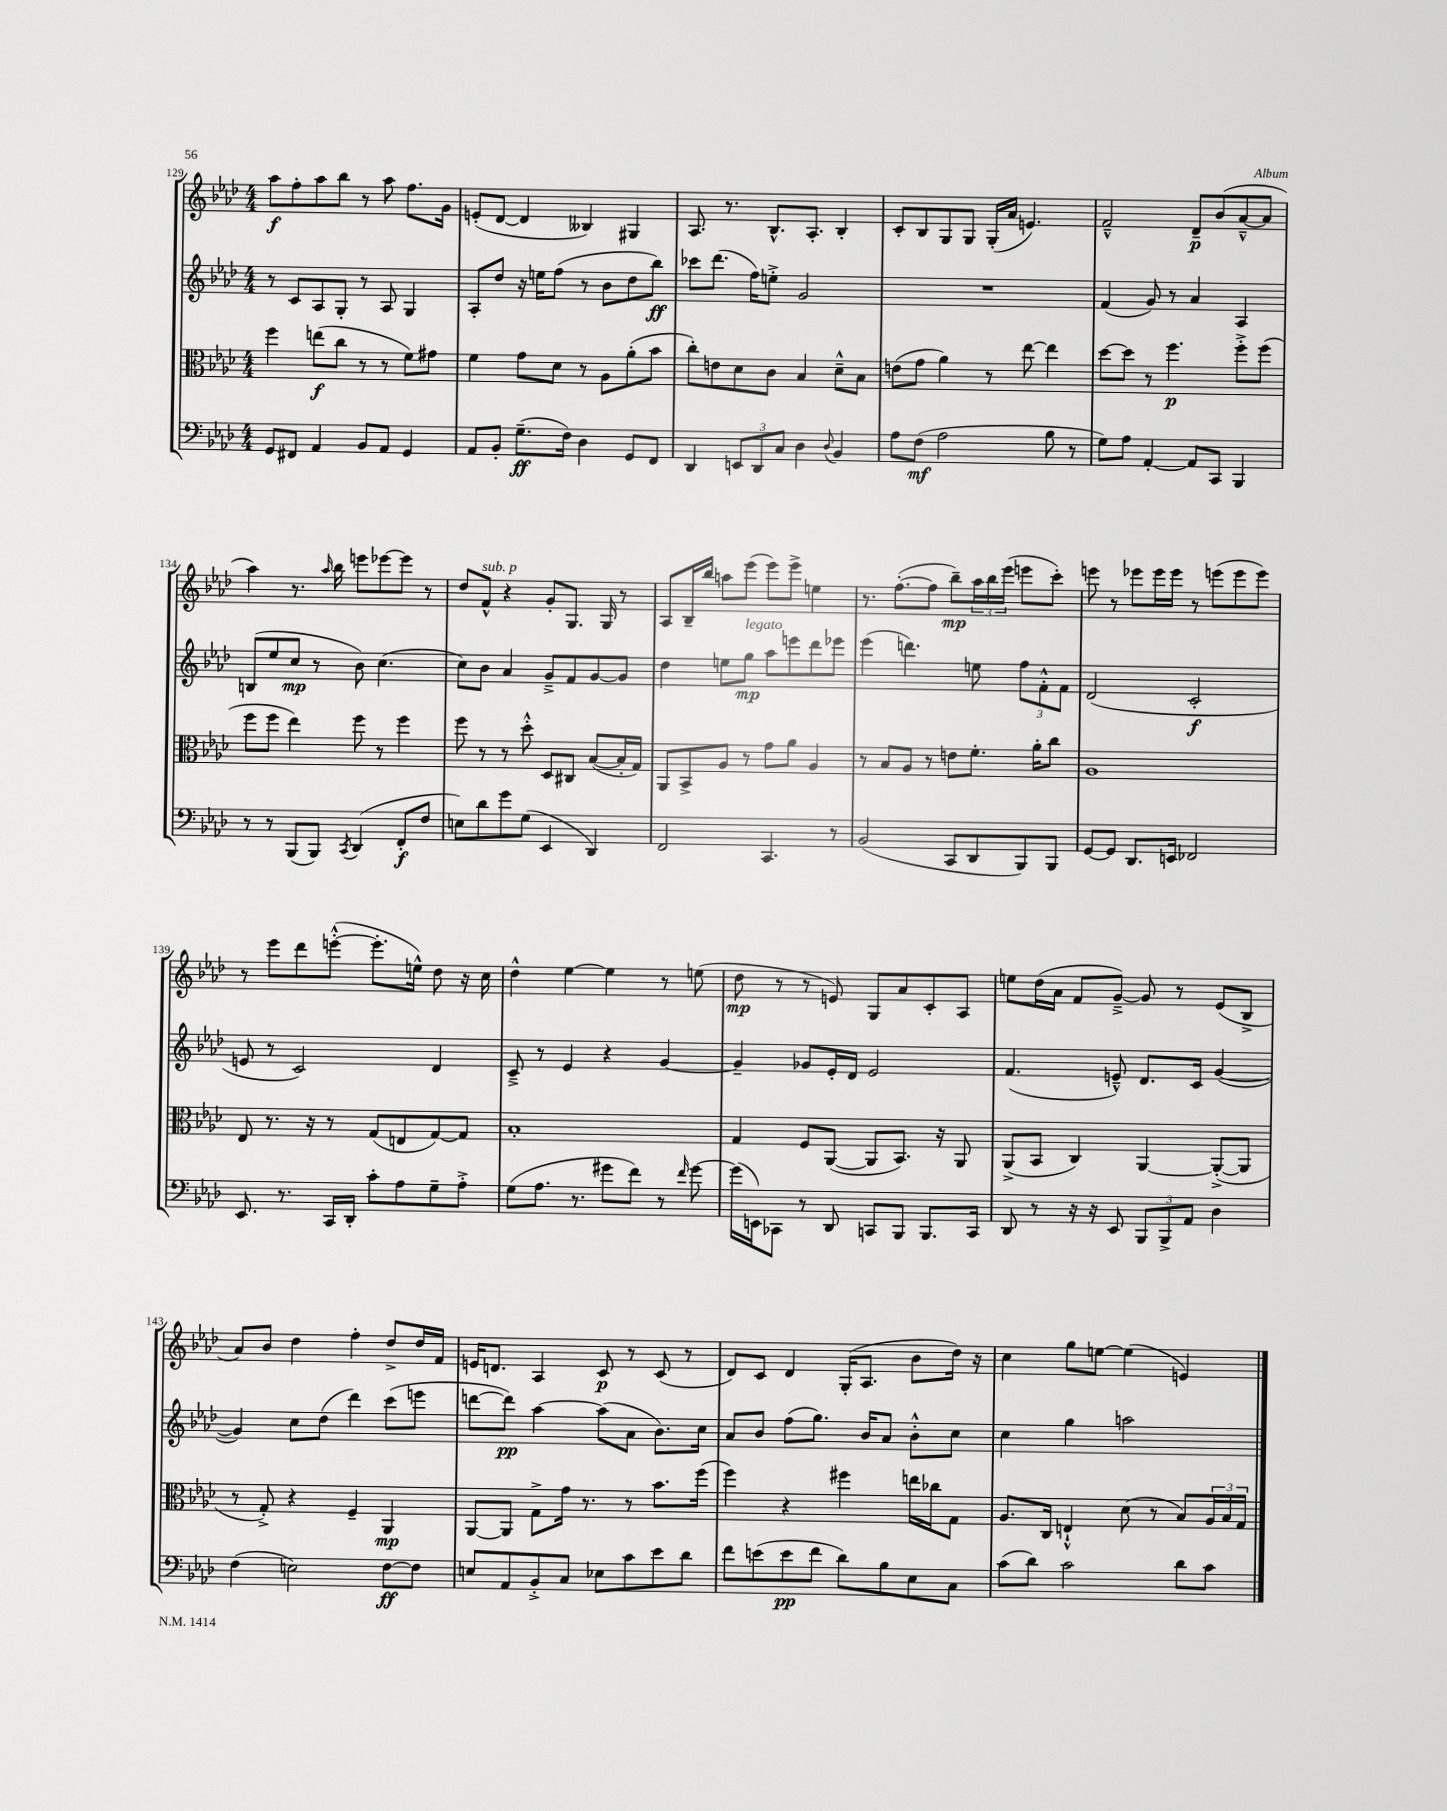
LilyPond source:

<<
\new StaffGroup <<
\new Staff = "s0" {
    \clef treble \key aes \major \numericTimeSignature \time 4/4
    aes''8\f f''8-. aes''8 bes''8 r8 aes''8 f''8. g'16 |
    e'8-.( des'8~ des'4 beses4) gis4 |
    aes8. r8. bes8.-^ aes8.-. bes4-. |
    c'8-. bes8 g8 g8 g16-.( aes'16 e'4.) |
    f'2---^ des'8--\p bes'8( aes'8~---^ aes'8 |
    aes''4) r8. \grace { aes''16 } bes''16 e'''8 ees'''8~ ees'''8 r8 |
    des''8 f'8-^^\markup { \italic "sub. p" } r4 g'8-. g8. g16 r8 |
    aes8 bes16-- bes''16 a''8 ees'''8( ees'''8) ees'''8-> e''4 |
    r8. f''8.~-.( f''8 bes''8--\mp) \tuplet 3/2 { aes''16 bes''16 ees'''16( } e'''8 c'''8-.) |
    e'''8 r8 ees'''8 ees'''16 ees'''16 r8 e'''8( e'''8 e'''8) |
    r8 ees'''8 des'''8 e'''8~-.-^( e'''8.-. e''16-^) des''8 r16 c''16 |
    des''4-^ ees''4~ ees''4 r8 e''8( |
    des''8\mp r8 r8 e'8) g8 aes'8 c'8-. aes8 |
    e''8 des''16( aes'16 f'8 g'8~--->) g'8 r8 ees'8( bes8-> |
    aes'8) bes'8 des''4 f''4-. des''8-> des''16 f'16 |
    e'16 d'8. aes4 c'8\p r8 c'8( r8 |
    des'8) c'8 des'4 g16-.( aes8. bes'8 des''16) r16 |
    c''4 g''8 e''8~ e''4( e'4) \bar "|." |
}
\new Staff = "s1" {
    \clef treble \key aes \major \numericTimeSignature \time 4/4
    r8 c'8 aes8 g8-. r8 aes8 g4 |
    aes8-. des''8 r16 e''16 f''8( r8 bes'8 des''8 bes''8\ff) |
    ces'''8 des'''8.( f''16) e''8-.-> g'2 |
    R1 |
    f'4( g'8) r8 aes'4 aes4 |
    b8( ees''8 c''8\mp r8 bes'8) c''4.( |
    c''8) bes'8 aes'4 g'8---> f'8 g'8~ g'8 |
    des''4 e''8 g''8\mp^\markup { \italic "legato" } aes''8 e'''8 des'''8 ees'''8 |
    ees'''4( d'''4.) e''8 \tuplet 3/2 { f''8 f'8-.-^ f'8 } |
    des'2( c'2-.\f |
    e'8 r8 c'2) des'4 |
    c'8---> r8 ees'4 r4 g'4~ |
    g'4-- ges'8 ees'16-. des'16 ees'2 |
    f'4.( e'8---^) des'8. c'16 g'4~( |
    g'4) c''8 des''8( des'''4) c'''8( e'''8 |
    d'''8~ d'''8\pp) aes''4~ aes''8( aes'8 bes'8.) c''16 |
    aes'8 bes'8 f''8( g''8.) bes'16 aes'8 bes'8-.-^ c''8 |
    c''4 g''4 a''2 \bar "|." |
}
\new Staff = "s2" {
    \clef alto \key aes \major \numericTimeSignature \time 4/4
    f''4 e''8\f( c''8 r8 r8 f'8) gis'8 |
    f'4 g'8 des'8 r8 aes8 aes'8-.( bes'8 |
    c''8-.) e'8 des'8 c'8 bes4 des'8---^ bes8 |
    e'8( g'8 aes'4) r8 ees''8~ ees''4 |
    des''8~ des''8 r8 f''4.\p f''8-.-> f''8( |
    f''8 f''8 ees''4) f''8 r8 f''4 |
    f''8 r8 r8 des''8-.-^ des8 cis8 bes8~( bes16-. g16) |
    aes,8 bes,8-> aes8 r8 g'8 aes'8 aes4 |
    r8 bes8 aes8 r8 e'8 f'8.-. aes'16-. c''8 |
    aes1 |
    ees8 r8. r16 r8 g8( e8 g8~) g8 |
    bes1-. |
    g4 f8 aes,8~( aes,8 bes,8.) r16 aes,8 |
    aes,8->( bes,8 c4) aes,4~ aes,8~-.->( aes,8 |
    r8 g8-.->) r4 f4-- aes,4\mp |
    aes,8~ aes,8 g8-> g'16 r8. r8 bes'8. f''16( |
    f''4) r4 fis''4 e''16 ces''16 g8 |
    aes8. c16 e4-!-^ des'8( r8 bes8) \tuplet 3/2 { aes16 bes16 g16 } \bar "|." |
}
\new Staff = "s3" {
    \clef bass \key aes \major \numericTimeSignature \time 4/4
    g,8 fis,8 aes,4 bes,8 aes,8 g,4 |
    aes,8 bes,8-. g8.--\ff( f16) des4 g,8 f,8 |
    des,4 \tuplet 3/2 { e,8 des,8 c8 } des4 \appoggiatura { des8 } bes,4 |
    aes8 f8\mf( aes2 bes8 r8 |
    g8) aes8 aes,4~-. aes,8 c,8 bes,,4 |
    r8 r8 bes,,8( bes,,8) \acciaccatura { c,8 } des,4( f,8-.\f f8 |
    e8) des'8 g'8 g8( ees,4 des,4) |
    f,2 c,4. r8 |
    bes,2( c,8 des,8 bes,,8) bes,,8 |
    g,8~ g,8 des,8. e,16 fes,2 |
    ees,8. r8. c,16 des,16-. c'8-. aes8 g8-- aes8-.-> |
    g8( aes8. r8. gis'8 f'8) r8 \grace { f'16 } gis'8~ |
    gis'16( e,16) ces,8 r8 des,8 c,8 bes,,8 bes,,8. c,16 |
    des,8 r8 r16 r16 ees,8 \tuplet 3/2 { bes,,8 bes,,8-> aes,8 } des4 |
    f4( e2) f8~\ff f8 |
    e8 aes,8 bes,8-.-> c8 ees8 c'8 ees'8 des'8 |
    f'8 e'8( e'8\pp f'8 des'8) bes8 ees8 c8 |
    c'8( des'8) c'2 des'8 c'8 \bar "|." |
}
>>
>>
\layout { \context { \Score currentBarNumber = #129 } }
